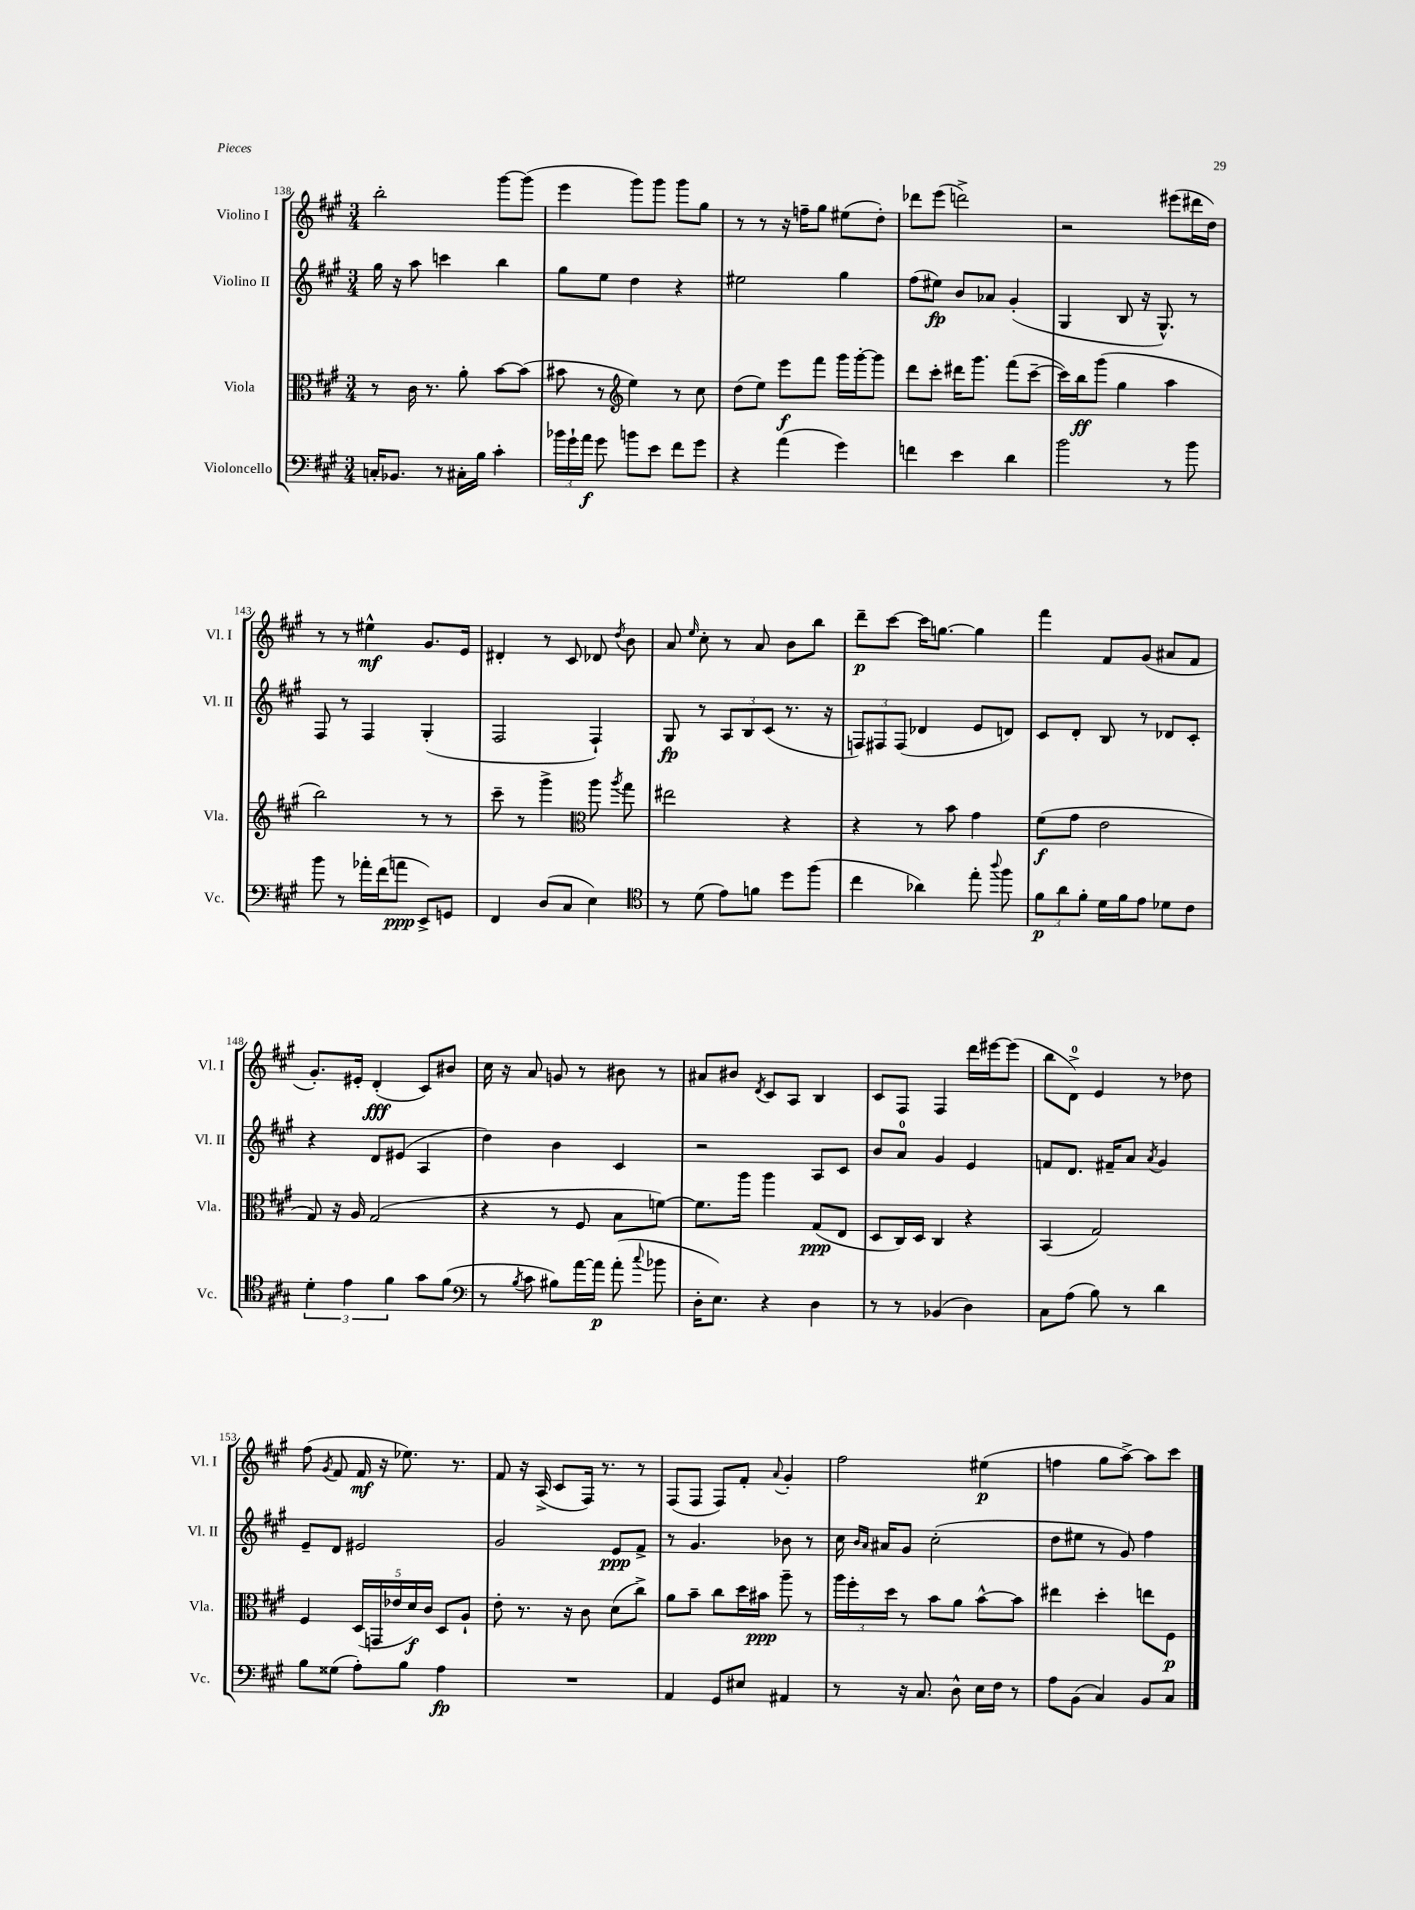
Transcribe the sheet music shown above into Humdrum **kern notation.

**kern	**dynam	**kern	**dynam	**kern	**dynam	**kern	**dynam
*part4	*part4	*part3	*part3	*part2	*part2	*part1	*part1
*staff4	*staff4	*staff3	*staff3	*staff2	*staff2	*staff1	*staff1
*I"Violoncello	*	*I"Viola	*	*I"Violino II	*	*I"Violino I	*
*I'Vc.	*	*I'Vla.	*	*I'Vl. II	*	*I'Vl. I	*
*clefF4	*	*clefC3	*	*clefG2	*	*clefG2	*
*k[f#c#g#]	*	*k[f#c#g#]	*	*k[f#c#g#]	*	*k[f#c#g#]	*
*M3/4	*	*M3/4	*	*M3/4	*	*M3/4	*
=138	=138	=138	=138	=138	=138	=138	=138
16Cn'/KL	.	8r	.	16gg#\	.	2bb'\	.
8.BB-X/J	.	.	.	16r	.	.	.
.	.	16c#\	.	8aa\	.	.	.
.	.	8.r	.	.	.	.	.
8r	.	.	.	4cccn\	.	.	.
16C#X'\LL	.	8a'\	.	.	.	.	.
16B\JJ	.	.	.	.	.	.	.
4c#'\	.	[8b\L	.	4bb\	.	[8ggg#\L	.
.	.	(8b\J]	.	.	.	(8ggg#\J]	.
=139	=139	=139	=139	=139	=139	=139	=139
24b-X\LL	.	8b#X\	.	8gg#\L	.	4eee\	.
24g#`\	.	.	.	.	.	.	.
24a\JJ	f	.	.	.	.	.	.
8g#\	.	8r	.	8ee\J	.	.	.
*	*	*clefG2	*	*	*	*	*
8bn\L	.	4ee\)	.	4dd\	.	8ggg#\L)	.
8e\J	.	.	.	.	.	8ggg#\J	.
8f#\L	.	8r	.	4r	.	8ggg#\L	.
8g#\J	.	8cc#\	.	.	.	8gg#\J	.
=140	=140	=140	=140	=140	=140	=140	=140
4r	.	(8dd\L	.	2ee#X\	.	8r	.
.	.	8ee\J)	.	.	.	8r	.
(4a\	.	8eee\L	f	.	.	16r	.
.	.	.	.	.	.	16ffn~\KL	.
.	.	8fff#\J	.	.	.	8gg#\J	.
4g#\)	.	16ggg#\LL	.	4gg#\	.	(8ee#X\L	.
.	.	[16ggg#'\J	.	.	.	.	.
.	.	8ggg#\J]	.	.	.	8dd'\J)	.
=141	=141	=141	=141	=141	=141	=141	=141
4fn\	.	8ddd\L	.	(8ff#\L	.	8ddd-X\L	.
.	.	8ccc#'\J	.	8ee#X\J)	fp	(8eee\J	.
4e\	.	16ddd#X\KL	.	8b/L	.	2dddn^\)	.
.	.	8.ggg#\J	.	.	.	.	.
.	.	.	.	8a-X/J	.	.	.
4d\	.	(8fff#\L	.	(4g#'/	.	.	.
.	.	[8ccc#~\J	.	.	.	.	.
=142	=142	=142	=142	=142	=142	=142	=142
2b\	.	16ccc#\LL])	.	4G#/	.	2r	.
.	.	16bb\J	ff	.	.	.	.
.	.	(8ggg#\J	.	.	.	.	.
.	.	4gg#\	.	8B/	.	.	.
.	.	.	.	16r	.	.	.
.	.	.	.	8.G#^^/)	.	.	.
8r	.	4aa\	.	.	.	(8eee#X\L	.
8b\	.	.	.	8r	.	16ddd#X\L	.
.	.	.	.	.	.	16dd\JJ)	.
!!LO:LB:g=z
=143	=143	=143	=143	=143	=143	=143	=143
8b\	.	2bb\)	.	8F#/	.	8r	.
8r	.	.	.	8r	.	8r	.
16a-X'\LL	.	.	.	4F#/	.	4ee#X^^\	mf
(16f#\J	.	.	.	.	.	.	.
8an\J	ppp	.	.	.	.	.	.
8EE^/L)	.	8r	.	(4G#'/	.	8.g#/L	.
8GGn/J	.	8r	.	.	.	.	.
.	.	.	.	.	.	16e/Jk	.
=144	=144	=144	=144	=144	=144	=144	=144
4FF#/	.	8ccc#~\	.	2F#/	.	4d#X'/	.
.	.	8r	.	.	.	.	.
(8D/L	.	4ggg#^\	.	.	.	8r	.
8C#/J	.	.	.	.	.	8c#/	.
*	*	*clefC3	*	*	*	*	*
4E\)	.	8aa\	.	4F#`/)	.	8d-X/	.
.	.	8qaa/	.	.	.	8qdd/	.
.	.	8gg#\	.	.	.	8b\	.
=145	=145	=145	=145	=145	=145	=145	=145
*clefC4	*	*	*	*	*	*	*
8r	.	2ee#X\	.	8G#/	fp	8a/	.
.	.	.	.	.	.	16qqee/	.
(8d\	.	.	.	8r	.	8cc#'\	.
8e\L)	.	.	.	12A/L	.	8r	.
.	.	.	.	12B/	.	.	.
8fn\J	.	.	.	.	.	8a/	.
.	.	.	.	(12c#/J	.	.	.
8dd\L	.	4r	.	8.r	.	8b\L	.
(8ff#\J	.	.	.	.	.	8bb\J	.
.	.	.	.	16r	.	.	.
=146	=146	=146	=146	=146	=146	=146	=146
4cc#\	.	4r	.	12Fn/L)	.	8ddd~\L	p
.	.	.	.	12F#X/	.	.	.
.	.	.	.	.	.	[8ccc#\J	.
.	.	.	.	(12F#/J	.	.	.
4a-X\)	.	8r	.	4d-X/	.	16ccc#\KL]	.
.	.	.	.	.	.	[8.ggn\J	.
.	.	8b\	.	.	.	.	.
8ee'\	.	4g#\	.	8e/L	.	4gg\]	.
8qqaa/	.	.	.	.	.	.	.
8ff#\	.	.	.	8dn/J)	.	.	.
=147	=147	=147	=147	=147	=147	=147	=147
12f#\L	p	(8f#\L	f	8c#/L	.	4fff#\	.
12a\	.	.	.	.	.	.	.
.	.	8g#\J	.	8d'/J	.	.	.
12f#'\J	.	.	.	.	.	.	.
16d\LL	.	2e\	.	8B/	.	8f#/L	.
16f#\J	.	.	.	.	.	.	.
8e\J	.	.	.	8r	.	(8g#/J	.
8d-X\L	.	.	.	8d-X/L	.	8a#X/L	.
8c#\J	.	.	.	8c#'/J	.	8f#/J	.
!!LO:LB:g=z
=148	=148	=148	=148	=148	=148	=148	=148
6d'\	.	8G#/)	.	4r	.	8.g#'/L)	.
.	.	16r	.	.	.	.	.
6e\	.	.	.	.	.	.	.
.	.	16A/	.	.	.	16e#X'/Jk	.
.	.	(2G#/	.	8d/L	.	(4d'/	fff
6f#\	.	.	.	.	.	.	.
.	.	.	.	(8e#X/J	.	.	.
8g#\L	.	.	.	4A/	.	8c#/L)	.
(8f#\J	.	.	.	.	.	8b#X/J	.
=149	=149	=149	=149	=149	=149	=149	=149
*clefF4	*	*	*	*	*	*	*
8r	.	4r	.	4dd\)	.	16cc#\	.
.	.	.	.	.	.	16r	.
8qB/	.	.	.	.	.	.	.
8c#\	.	.	.	.	.	8a/	.
8B#X\L)	.	8r	.	4b\	.	8gn/	.
[16a\L	.	8F#/	.	.	.	8r	.
16a\JJ]	p	.	.	.	.	.	.
(8a'\	.	8B\L	.	4c#/	.	8b#X\	.
8qqcc#/	.	.	.	.	.	.	.
8b-X\	.	[8fn\J)	.	.	.	8r	.
=150	=150	=150	=150	=150	=150	=150	=150
16D'\KL	.	8.f\L]	.	2r	.	8a#X/L	.
8.E\J)	.	.	.	.	.	.	.
.	.	.	.	.	.	8b#X/J	.
.	.	16aa\Jk	.	.	.	.	.
.	.	.	.	.	.	8qd/	.
4r	.	4aa\	.	.	.	8c#/L	.
.	.	.	.	.	.	8A/J	.
4D\	.	(8G#/L	ppp	8A/L	.	4B/	.
.	.	8E/J	.	8c#/J	.	.	.
=151	=151	=151	=151	=151	=151	=151	=151
8r	.	8D/L	.	8b/L	.	8c#/L	.
8r	.	16C#/L)	.	8a/J	.	8F#/J	.
.	.	16D/JJ	.	.	.	.	.
(4BB-X/	.	4C#/	.	4g#/	.	4F#/	.
4D\)	.	4r	.	4e/	.	16ddd\LL	.
.	.	.	.	.	.	[16eee#X\J	.
.	.	.	.	.	.	(8eee#\J]	.
=152	=152	=152	=152	=152	=152	=152	=152
8C#\L	.	(4BB/	.	8fn/L	.	8bb\L	.
(8A\J	.	.	.	8.d/J	.	8d^\J)	.
8B\)	.	2G#/)	.	.	.	4e/	.
.	.	.	.	16f#X~/KL	.	.	.
8r	.	.	.	8a/J	.	.	.
.	.	.	.	8qa/	.	.	.
4d\	.	.	.	4g#/	.	8r	.
.	.	.	.	.	.	8dd-X\	.
!!LO:LB:g=z
=153	=153	=153	=153	=153	=153	=153	=153
8B\L	.	4F#/	.	8e~/L	.	(8ff#\	.
.	.	.	.	.	.	8qg#/	.
(8G##X\J	.	.	.	8d/J	.	8f#/	.
8A'\L)	.	(20D/LL	.	2e#X/	.	16f#/	mf
.	.	20GGn/	.	.	.	.	.
.	.	.	.	.	.	16r	.
.	.	20e-X/	.	.	.	.	.
8B\J	.	.	.	.	.	8.ee-X\)	.
.	.	20d/)	f	.	.	.	.
.	.	20c#/JJ	.	.	.	.	.
4A\	fp	8D/L	.	.	.	.	.
.	.	.	.	.	.	8.r	.
.	.	8A`/J	.	.	.	.	.
=154	=154	=154	=154	=154	=154	=154	=154
2.r	.	8e'\	.	2g#/	.	8f#/	.
.	.	8.r	.	.	.	16r	.
.	.	.	.	.	.	(16A^/	.
.	.	.	.	.	.	8c#/L	.
.	.	16r	.	.	.	.	.
.	.	8c#\	.	.	.	16F#/Jk)	.
.	.	.	.	.	.	8.r	.
.	.	(8d\L	.	8e/L	ppp	.	.
.	.	8cc#^\J)	.	8f#^/J	.	8r	.
=155	=155	=155	=155	=155	=155	=155	=155
4AA/	.	8a\L	.	8r	.	(8F#/L	.
.	.	8b~\J	.	4.g#/	.	8F#/J	.
8GG#/L	.	8cc#\L	.	.	.	8F#/L)	.
8E#X/J	.	16dd\L	.	.	.	8f#'/J	.
.	.	16b#X\JJ	ppp	.	.	.	.
.	.	.	.	.	.	8qqa/	.
4AA#X/	.	8aa~\	.	8b-X\	.	4g#'/	.
.	.	8r	.	8r	.	.	.
=156	=156	=156	=156	=156	=156	=156	=156
8r	.	24aa\LL	.	16cc#\	.	2ff#\	.
.	.	24ff#'\	.	.	.	.	.
.	.	.	.	16qqb/LL	.	.	.
.	.	.	.	16qqa/JJ	.	.	.
.	.	.	.	16a#X/KL	.	.	.
.	.	24dd\JJ	.	.	.	.	.
16r	.	8r	.	8g#/J	.	.	.
8.C#/	.	.	.	.	.	.	.
.	.	8b\L	.	(2cc#'\	.	.	.
8D^^\	.	8a\J	.	.	.	.	.
16E\LL	.	[8b^^\L	.	.	.	(4ee#X\	p
16F#\JJ	.	.	.	.	.	.	.
8r	.	8b\J]	.	.	.	.	.
=157	=157	=157	=157	=157	=157	=157	=157
8A\L	.	4ee#X\	.	8dd\L	.	4ffn\	.
(8BB\J	.	.	.	8ee#X\J	.	.	.
4C#/)	.	4dd'\	.	8r	.	8gg#\L	.
.	.	.	.	8g#/)	.	[8aa^\J)	.
8BB/L	.	8een\L	.	4ff#\	.	8aa\L]	.
8C#/J	.	8F#\J	p	.	.	8ccc#\J	.
==	==	==	==	==	==	==	==
*-	*-	*-	*-	*-	*-	*-	*-
